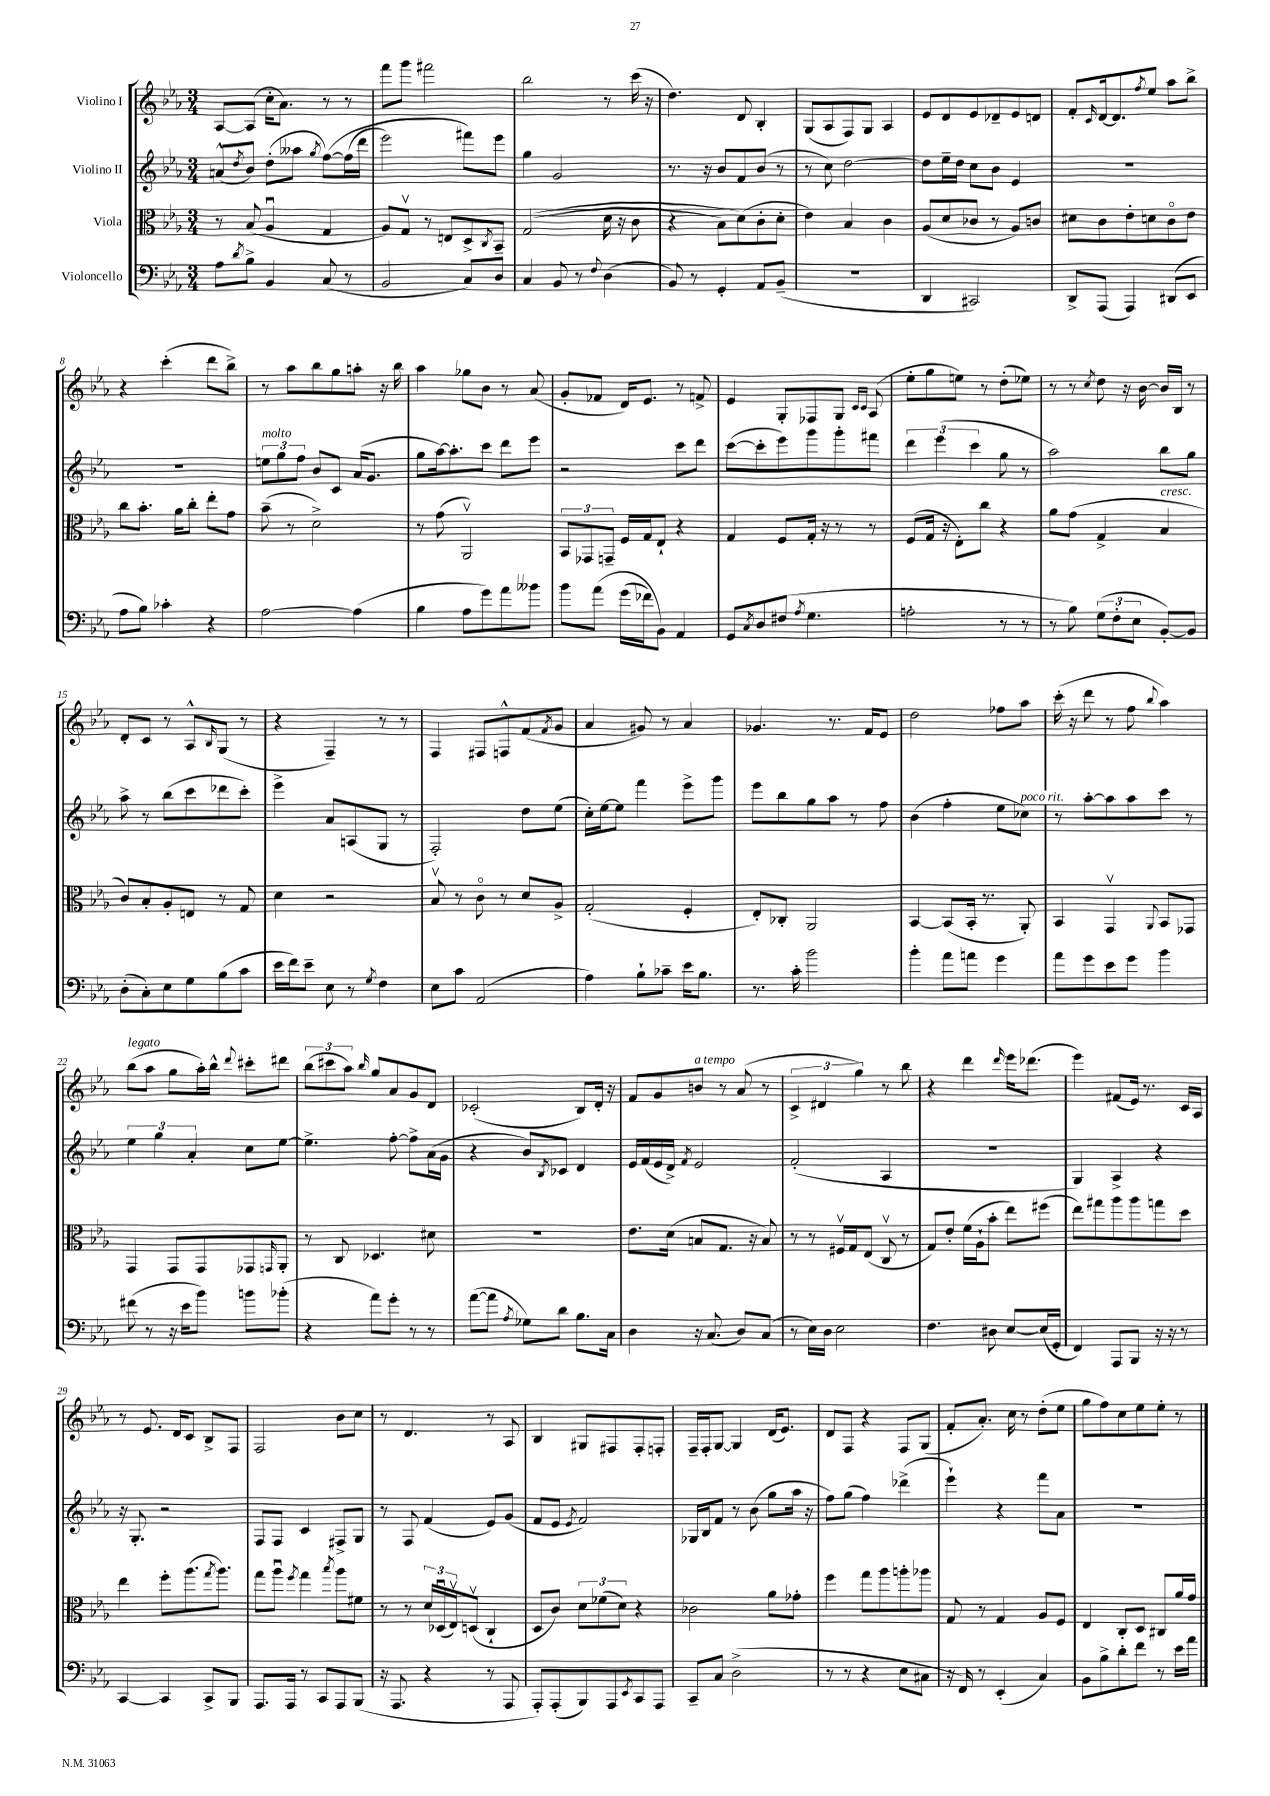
<<
\new StaffGroup <<
\new Staff = "s0" \with { instrumentName = "Violino I" } {
    \clef treble \key ees \major \numericTimeSignature \time 3/4
    aes8~ aes8( c''16-. aes'8.) r8 r8 |
    f'''8 g'''8 fis'''2 |
    bes''2 r8 c'''16( r16 |
    d''4.) d'8 bes4-. |
    g8( aes8 f8) g8 aes4 |
    ees'8 d'8 ees'8 des'8-- ees'8 d'8 |
    f'8-. \grace { c'16 } d'16~ d'8. \acciaccatura { f''8 } ees''8 aes''8 bes''8-> |
    r4 c'''4-.( d'''8 bes''8->) |
    r8 aes''8 bes''8 g''8 a''8-. r16 bes''16 |
    aes''4 ges''8 bes'8 r8 aes'8( |
    g'8-. fes'8 d'16) ees'8. r8 f'8-> |
    ees'4 g8-. fes8 g8 \grace { c'16 c'16 } aes8( |
    ees''8-. g''8 e''8) r8 d''8-.( ees''8) |
    r8 r8 \acciaccatura { c''8 } d''8 r16 bes'16~ bes'16 bes16 r8 |
    d'8-. c'8 r8 aes8-^ \grace { bes16 } g8( r8 |
    r4 f4--) r8 r8 |
    f4 fis8 f8-^ f'8( \acciaccatura { f'8 } g'8 |
    aes'4 gis'8) r8 aes'4 |
    ges'4. r8. f'16 ees'8 |
    d''2 fes''8 aes''8 |
    c'''16-.( r16 d'''8 r8 f''8 \appoggiatura { bes''8 } aes''4) |
    bes''8^\markup { \italic "legato" }( aes''8 g''8 aes''16-.) bes''16-^ \appoggiatura { d'''8 } cis'''8-. dis'''8 |
    \tuplet 3/2 { bes''8( cis'''8 aes''8) } \grace { bes''16 } g''8 aes'8 g'8 d'8 |
    ces'2-.( bes8) d'16-. r16 |
    f'8 g'8 b'8^\markup { \italic "a tempo" } r8 aes'8( r8 |
    \tuplet 3/2 { c'4-> dis'4 g''4) } r8 bes''8 |
    r4 d'''4 \grace { d'''16 } ees'''16 des'''8.( |
    ees'''4) fis'8( ees'16) r8. c'16 aes16 |
    r8 ees'8. d'16 c'8 bes8-> f8 |
    f2 bes'8 c''8 |
    r8 d'4. r8 aes8 |
    bes4 gis8 fis8 fis8-. f8-. |
    f16-- f16-. g8~ g4 d'16( ees'8.) |
    d'8 f8 r4 f8 g8( |
    f'8-. aes'8.-.) c''16 r8 d''8-.( ees''8 |
    g''8 f''8) c''8 ees''8 ees''8-. r8 \bar "|." |
}
\new Staff = "s1" \with { instrumentName = "Violino II" } {
    \clef treble \key ees \major \numericTimeSignature \time 3/4
    a'8-^( \acciaccatura { d''8 } bes'8) d''8-.( aeses''8 \acciaccatura { g''8 } f''8~)\( f''16( d'''16 |
    ees'''2) fis'''8\) ees'''8 |
    g''4 g'2 |
    r8. r16 bes'8 f'8 bes'8( r8 |
    r8 c''8) d''2~ |
    d''8 ees''16-- d''16 c''8 bes'8 ees'4 |
    R2. |
    R2. |
    \tuplet 3/2 { e''8^\markup { \italic "molto" } g''8 f''8 } bes'8 c'8 aes'16( g'8. |
    g''8 aes''16~) aes''8.-. c'''8 d'''8 ees'''8 |
    r2 c'''8 d'''8 |
    c'''8~( c'''8-. ees'''8) g'''8 g'''8-. fis'''8 |
    \tuplet 3/2 { d'''4 ees'''4( c'''4 } g''8 r8 |
    aes''2) bes''8 g''8 |
    aes''8-> r8 bes''8( c'''8 des'''8 c'''8-.) |
    ees'''4-> aes'8 a8( g8 r8 |
    f2-.) d''8 ees''8( |
    c''16-.) ees''16~ ees''8 f'''4 ees'''8-> g'''8 |
    ees'''8 bes''8 g''8 aes''8 r8 f''8 |
    bes'4( f''4-. ees''8 ces''8^\markup { \italic "poco rit." }) |
    r8 aes''8~-. aes''8 aes''8 c'''8 r8 |
    \tuplet 3/2 { ees''4 g''4 aes'4-. } c''8 ees''8~ |
    ees''4.-> f''8~-. f''8-> aes'16( g'16 |
    r4 bes'8) \acciaccatura { bes8 } ces'8 d'4 |
    ees'16 f'16( ees'16 d'16->) \acciaccatura { f'8 } ees'2 |
    f'2-.( aes4 |
    R2. |
    g4) aes4-> r4 |
    r16 g8.-. r2 |
    f8 f8 c'4 fis8-> g8 |
    r8 f8 f'4( ees'8) g'8( |
    f'8 ees'8 \acciaccatura { ees'8 } f'2) |
    ges16 bes16 f'8 r8 bes'8( g''8 aes''16 r16 |
    f''8) g''8( f''4) des'''4->( |
    ees'''4-!) r4 f'''8 aes'8 |
    R2. \bar "|." |
}
\new Staff = "s2" \with { instrumentName = "Viola" } {
    \clef alto \key ees \major \numericTimeSignature \time 3/4
    r8 bes8( aes4\downbow g4 |
    aes8) g8\upbow r8 e8 d8-> \acciaccatura { c8 } bes,8-- |
    g2(\( d'16 r16 c'8 |
    r4 bes8) d'8(\) c'8-. d'8-. |
    ees'4) bes4 c'4 |
    aes8( d'8 ces'8 r8 aes8) c'8 |
    dis'8 c'8 ees'8-. d'8 c'8\flageolet ees'8 |
    c''8 bes'8.-. aes'16 c''8-. ees''8-. g'8 |
    bes'8--( r8 d'2->) |
    r8 g'8( aes,2\upbow) |
    \tuplet 3/2 { bes,8 ges,8 g,8-- } f16 g16 ees8-! r4 |
    g4 f8 g16-. r16 r8 r8 |
    f8( g16 r16 ees8-.) c''8 r4 |
    aes'8 g'8( g4-> bes4^\markup { \italic "cresc." } |
    c'8) bes8-. aes8-. e8 r8 g8 |
    d'4 r2 |
    bes8\upbow r8 c'8\flageolet r8 d'8 aes8-> |
    g2-.( f4-. |
    ees8-.) ces8-. aes,2 |
    bes,4~ bes,8( bes,16-. r8. aes,8-.) |
    bes,4 g,4\upbow \appoggiatura { aes,8 } bes,8 ges,8 |
    g,4 g,8 g,8 ges,8 \grace { g,16 } aes,8-. |
    r8 c8 des4. dis'8 |
    R2. |
    ees'8. d'16( b8 g8. r16 b8) |
    r8 r8 fis16\upbow g16 ees8( c8\upbow r8 |
    g8) ees'8-. f'16( aes16-! bes'8-. ees''8) fis''8( |
    ees''8) gis''8 aes''8 aes''8 g''8 d''8 |
    ees''4 f''8-. aes''8.( \acciaccatura { g''8 } aes''8.) |
    g''8 aes''8\downbow \acciaccatura { f''8 } g''4 \acciaccatura { bes''8 } aes''8 fis'8 |
    r8 r8 \tuplet 3/2 { d'16 des16\downbow( ees16\upbow) } d8\upbow( c4-! |
    d8 c'8) \tuplet 3/2 { d'8 fes'8( d'8) } r4 |
    ces'2 aes'8 ges'8-. |
    f''4 g''8 aes''8 a''8-. aes''8 |
    g8 r8 g4 aes8 f8 |
    ees4 c8-. d8 cis8 aes'16 g'16 \bar "|." |
}
\new Staff = "s3" \with { instrumentName = "Violoncello" } {
    \clef bass \key ees \major \numericTimeSignature \time 3/4
    aes8 \acciaccatura { d'8 } bes8-> bes,4 c8( r8 |
    bes,2 c8) d8 |
    c4 bes,8 r8 \appoggiatura { f8 } d4( |
    bes,8) r8 g,4-. aes,8 bes,8--( |
    R2. |
    d,4 cis,2) |
    d,8-> aes,,8( aes,,4) dis,8( ees,8 |
    aes8 bes8) ces'4-. r4 |
    aes2~ aes4( |
    bes4 aes8 g'8) aes'8 beses'8 |
    bes'8 aes'8\( g'16( fes'16) bes,8\) aes,4 |
    g,8 \acciaccatura { c8 } d8 fis8( \acciaccatura { aes8 } g4. |
    a2-. r8 r8 |
    r8 bes8) \tuplet 3/2 { g8( f8-. ees8 } bes,8~-.) bes,8 |
    d8-.( c8-.) ees8 g8 bes8( c'8 |
    ees'16 f'16) ees'8-- ees8 r8 \acciaccatura { g8 } f4 |
    ees8 c'8 aes,2( |
    aes4) bes8-! ces'8-- ees'16 bes8. |
    r8. c'16-. bes'2 |
    bes'4-. aes'8 a'8 g'4 |
    aes'8 g'8 ees'8 g'8 bes'4 |
    fis'8( r8 r16 ees'16 bes'8) b'8 bes'8-.( |
    r4 aes'8) g'8-. r8 r8 |
    aes'8~( aes'8 \acciaccatura { aes8 } ges8) d'8 bes8. c16 |
    d4 r16 c8.( d8) c8( |
    r8 ees16) d16 ees2 |
    f4. dis8 ees8~ ees16( g,16-. |
    f,4) aes,,8 bes,,8 r16 r16 r8 |
    c,4~ c,4 c,8-> bes,,8 |
    aes,,8. aes,,16 r8 c,8 aes,,8 bes,,8( |
    r16 aes,,8. r4 r8 aes,,8 |
    aes,,8-.) aes,,8-.( bes,,8) aes,,8 \acciaccatura { ees,8 } c,8 aes,,8 |
    c,8-- c8 d2->( |
    r8 r8 r4 ees8 cis8 |
    r16 f,16) r8 ees,4-.( c4) |
    bes,8 bes8-> d'8-. f'8 r8 ees'16 aes'16 \bar "|." |
}
>>
>>
